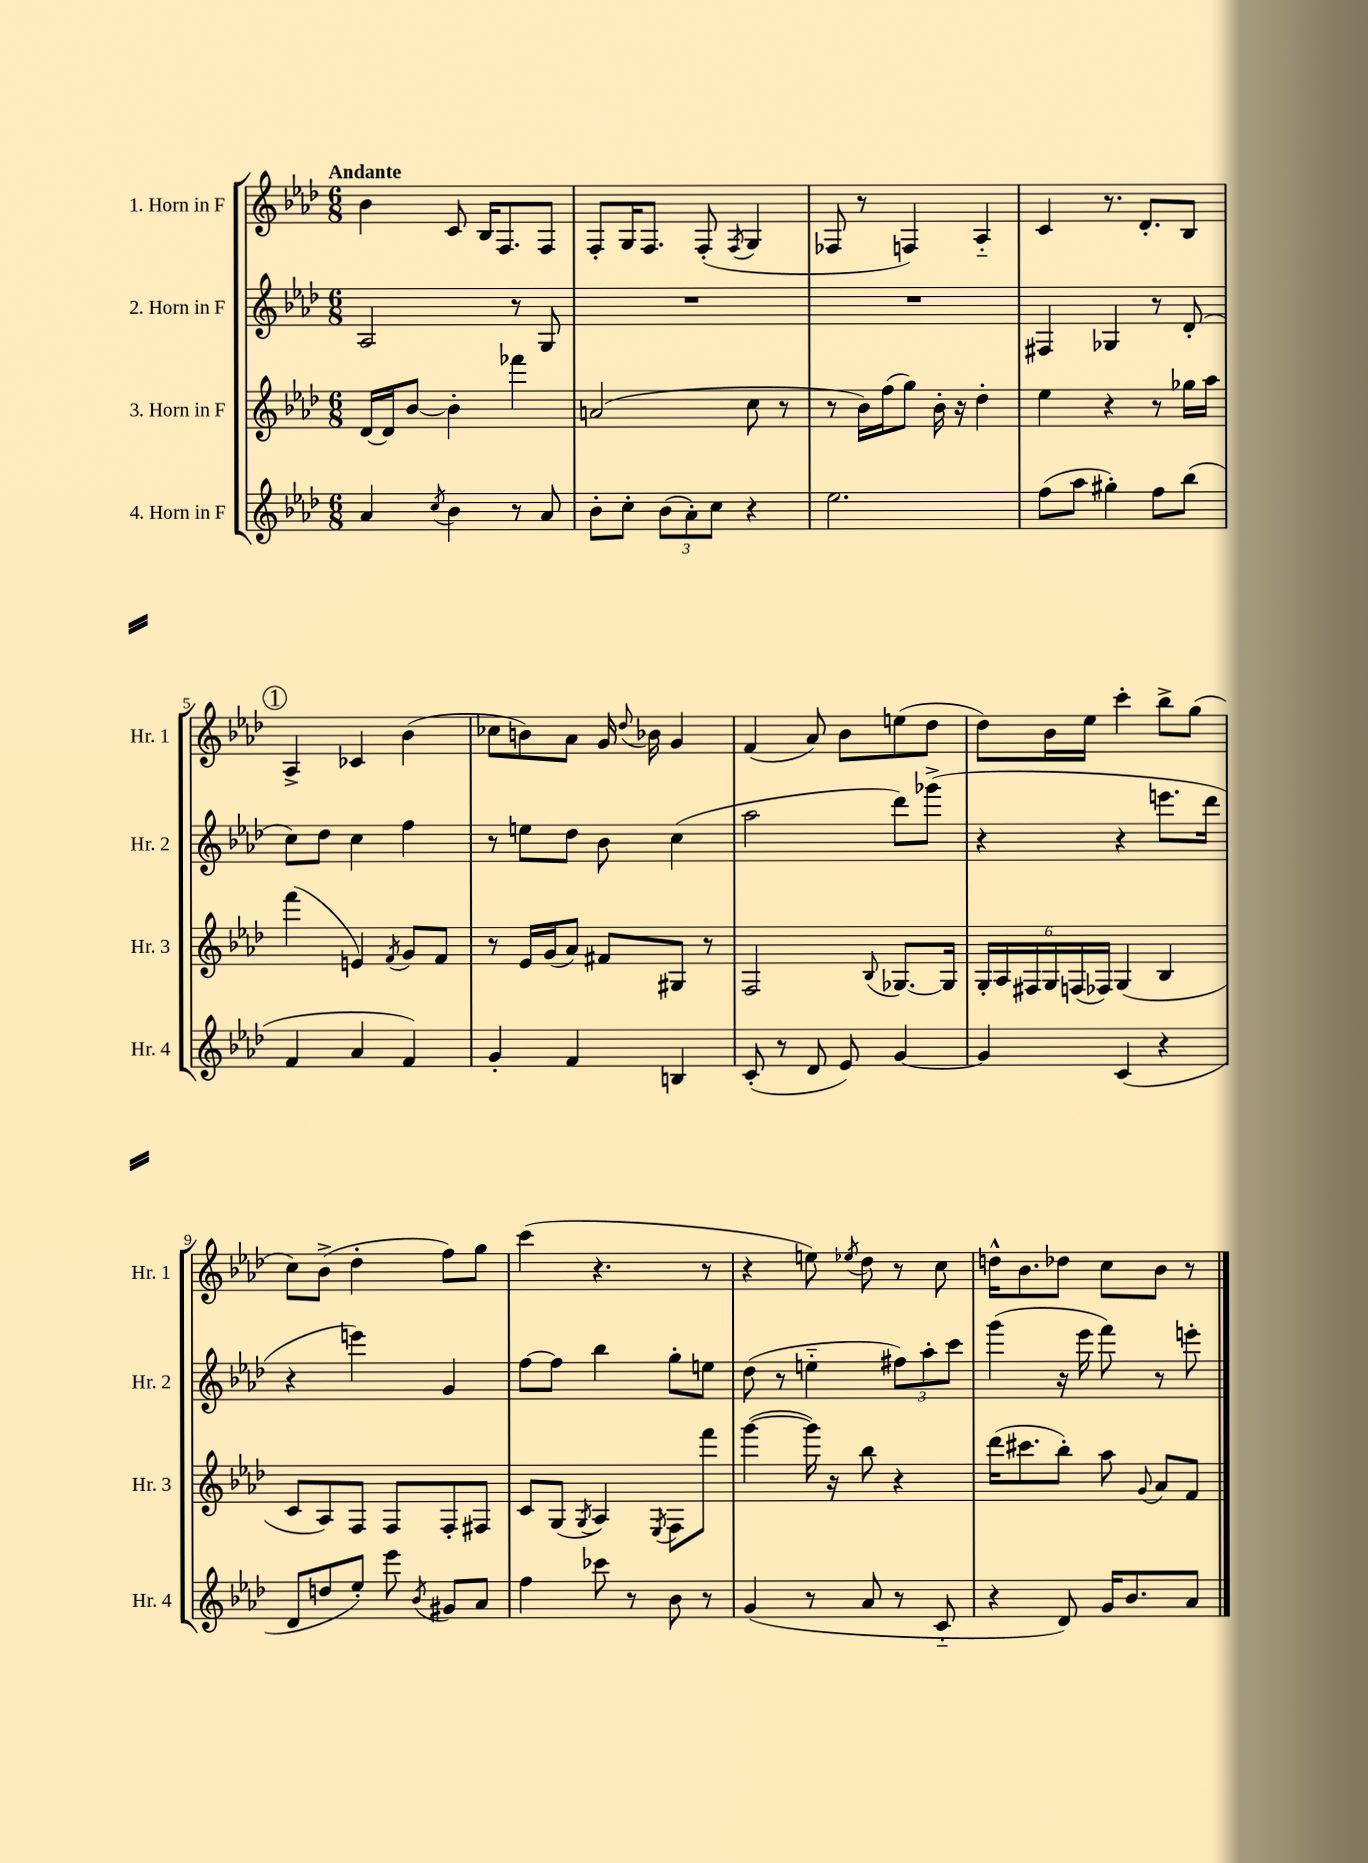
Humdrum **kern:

**kern	**kern	**kern	**kern
*staff4	*staff3	*staff2	*staff1
*clefG2	*clefG2	*clefG2	*clefG2
*k[b-e-a-d-]	*k[b-e-a-d-]	*k[b-e-a-d-]	*k[b-e-a-d-]
*M6/8	*M6/8	*M6/8	*M6/8
4a-/	[16d-/LL	2A-/	4b-\
.	16d-/]J	.	.
.	[8b-/J	.	.
8qcc/	.	.	.
4b-\	4b-'\]	.	8c/
.	.	.	16B-/LK
.	.	.	8.F/
8r	4fff-\	8r	.
8a-/	.	8G/	8F/J
=	=	=	=
8b-'\L	(2a/	2.r	8F'/L
8cc'\J	.	.	16G/K
.	.	.	8.F/J
(12b-\L	.	.	.
12a-'\)	.	.	.
.	.	.	(8F'/
12cc\J	.	.	.
.	.	.	8qF/
4r	8cc\	.	4G/
.	8r	.	.
=	=	=	=
2.ee-\	8r	2.r	8F-/
.	16b-\LL)	.	8r
.	(16ff\J	.	.
.	8gg\J)	.	4F/)
.	16b-'\	.	.
.	16r	.	.
.	4dd-'\	.	4A-'~/
=	=	=	=
(8ff\L	4ee-\	4F#/	4c/
8aa-\J	.	.	.
4gg#'\)	4r	4G-/	8.r
.	.	.	8.d-'/L
8ff\L	8r	8r	.
(8bb-\J	16gg-\LL	(8d-'/	8B-/J
.	16aa-\JJ	.	.
=	=	=	=
4f/	(4fff\	8cc\L)	4A-^/
.	.	8dd-\J	.
4a-/	4e/)	4cc\	4c-/
.	8qf/	.	.
4f/)	8g/L	4ff\	(4b-\
.	8f/J	.	.
=	=	=	=
4g'/	8r	8r	8cc-\L
.	16e-/LL	8ee\L	8b\)
.	(16g/J	.	.
4f/	8a-/J)	8dd-\J	8a-\J
.	8f#/L	8b-\	16g/
.	.	.	8qqdd-/
.	.	.	16b-\
4B/	8G#/J	(4cc\	4g/
.	8r	.	.
=	=	=	=
(8c'/	2F/	2aa-\	(4f/
8r	.	.	.
8d-/	.	.	8a-/)
8e-/)	.	.	8b-\L
.	8qqB-/	.	.
[4g/	[8.G-/L	8ddd-\L)	(8ee\
.	.	(8ggg-^\J	8dd-\J
.	16G-/]Jk	.	.
=	=	=	=
4g/]	24G'/LL	4r	8dd-\L)
.	24A-/	.	.
.	24F#/	.	.
.	24G/	.	16b-\L
.	(24F/	.	.
.	.	.	16ee-\JJ
.	24F-/JJ)	.	.
(4c/	(4G/	4r	4ccc'\
4r	4B-/	8.eee\L	8bb-^\L
.	.	.	(8gg\J
.	.	16ddd-\Jk	.
=	=	=	=
8d-/L	8c/L	4r	8cc\L)
8dd/	8A-/)	.	(8b-^\J
8ee-'/J)	8F/J	4eee\)	4dd-'\
8eee-\	8F/L	.	.
8qb-/	.	.	.
8g#/L	8F'/	4g/	8ff\L)
8a-/J	8F#/J	.	8gg\J
=	=	=	=
4ff\	8c/L	[8ff\L	(4ccc\
.	(8G/J	8ff\]J	.
.	8qG/	.	.
8ccc-\	4A-/)	4bb-\	4.r
8r	.	.	.
.	8qE-/	.	.
8b-\	8F\L	8gg'\L	.
8r	8fff\J	8ee\J	8r
=	=	=	=
(4g/	([4ggg\	(8dd-\	4r
.	.	8r	.
8r	16ggg\])	4ee'~\	8ee\)
.	16r	.	.
.	.	.	8qee-/
8a-/	8bb-\	.	8dd-\
8r	4r	12ff#\L)	8r
.	.	12aa-'\	.
8c'~/	.	.	8cc\
.	.	12ccc\J	.
=	=	=	=
4r	(16ddd-\LK	(4ggg\	16dd^^\LK
.	8.ccc#\	.	8.b-\
8d-/)	8bb-'\J)	16r	8dd-\J
.	.	16eee-\	.
16g/LK	8aa-\	8fff\)	8cc\L
8.b-/	.	.	.
.	8qqg/	.	.
.	8a-/L	8r	8b-\J
8a-/J	8f/J	8eee'\	8r
==	==	==	==
*-	*-	*-	*-
